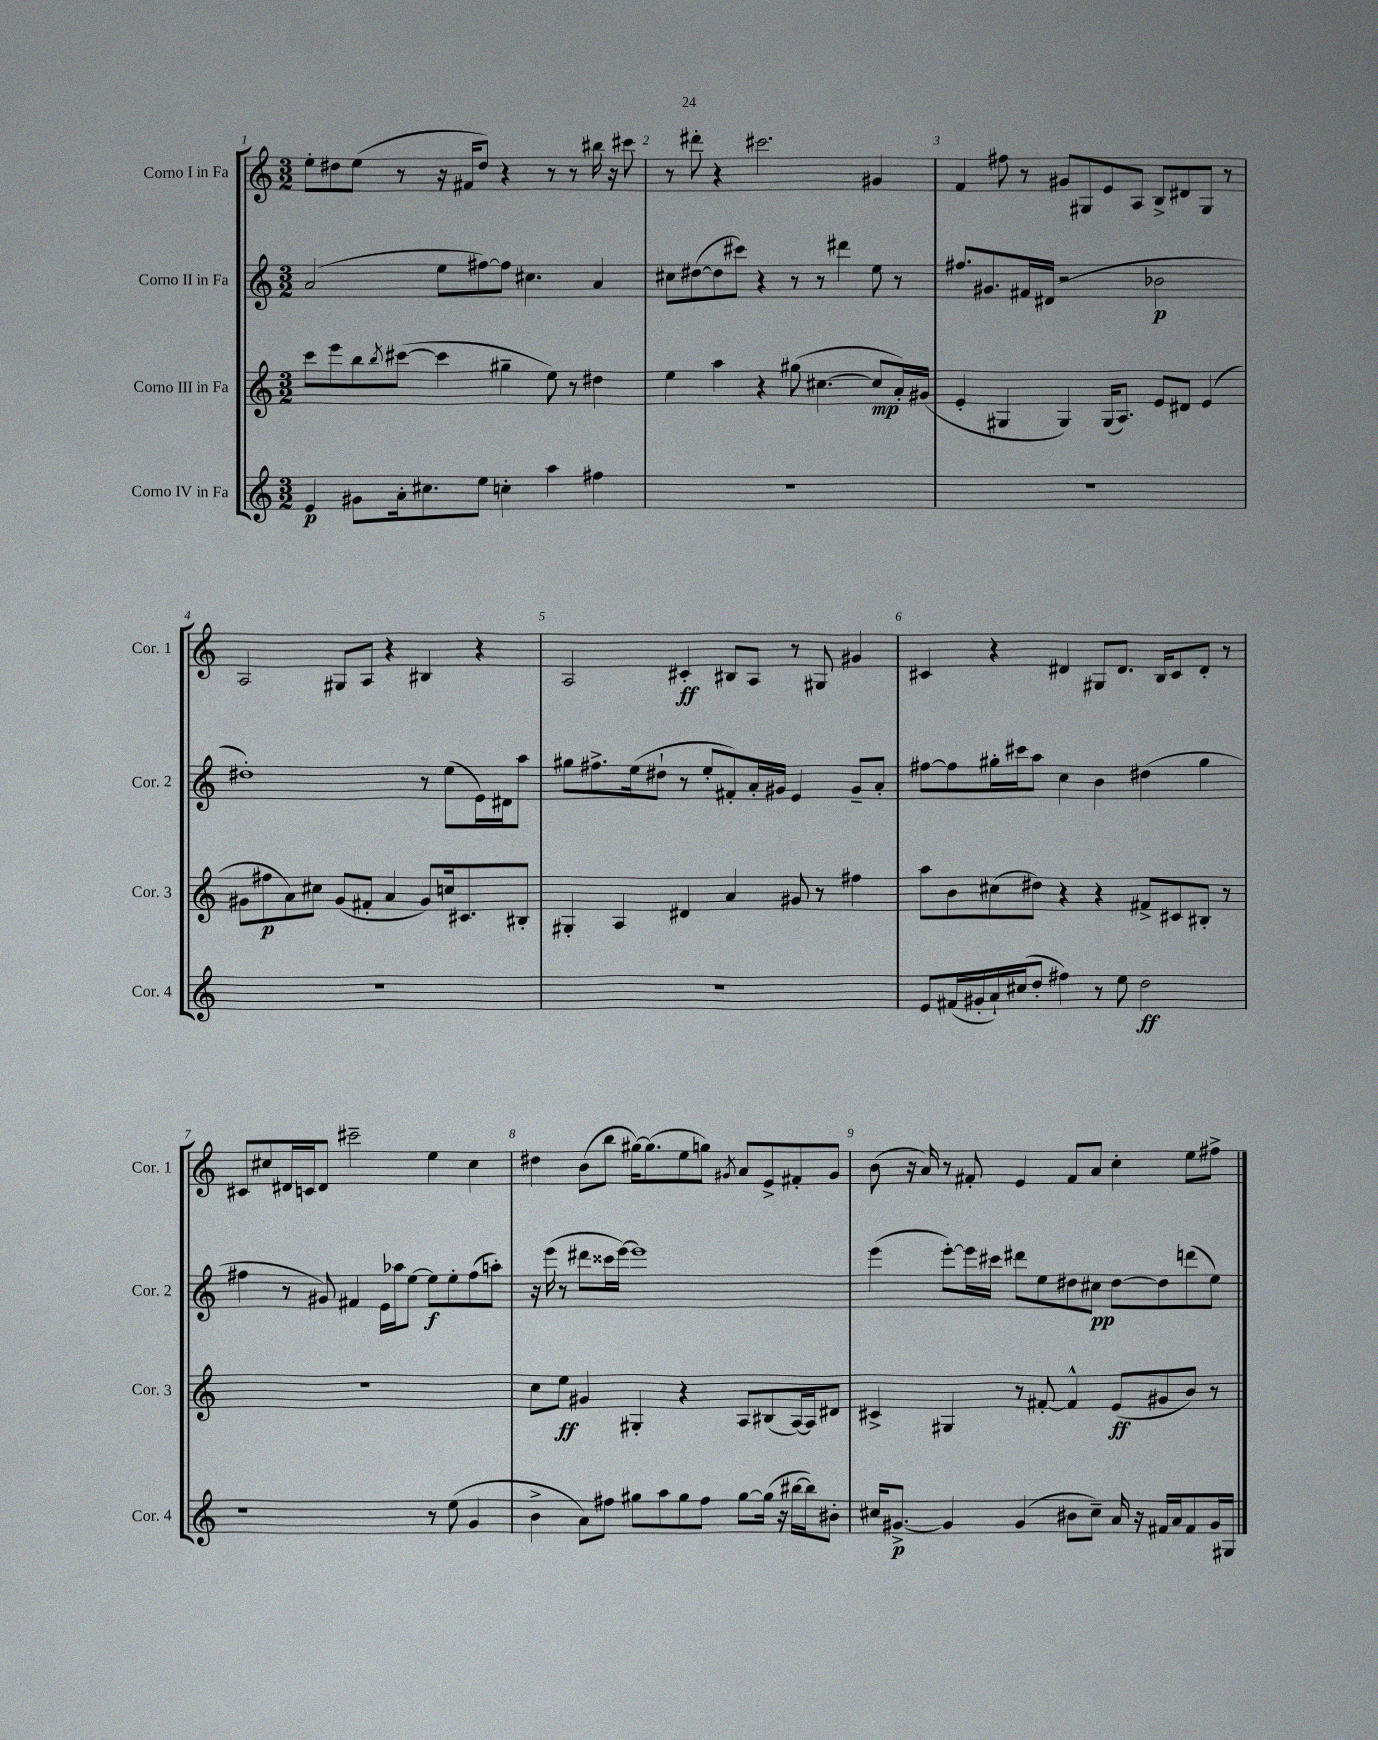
<<
\new StaffGroup <<
\new Staff = "s0" \with { instrumentName = "Corno I in Fa" shortInstrumentName = "Cor. 1" } {
    \clef treble \key c \major \numericTimeSignature \time 3/2
    e''8-. dis''8 e''8( r8 r16 fis'16 dis''8) r4 r8 r8 bis''16 r16 cis'''8 |
    r8 dis'''8-. r4 cis'''2. gis'4 |
    f'4 fis''8 r8 gis'8 gis8 e'8 a8 b8-> dis'8 gis8 r8 |
    a2 gis8 a8 r4 bis4 r4 |
    a2 cis'4-.\ff bis8 a8 r8 gis8 gis'4 |
    cis'4 r4 dis'4 gis8 dis'8. b16 cis'8 dis'8-. r8 |
    cis'8 cis''8 dis'16 c'16 dis'8 cis'''2-- e''4 cis''4 |
    dis''4 b'8( b''8 gis''16~) gis''8.( e''8 g''8) \acciaccatura { gis'8 } a'8 e'8-> fis'8-. gis'8 |
    b'8( r16 a'16) r8 fis'8-. e'4 fis'8 a'8 c''4-. e''8 fis''8-> \bar "|." |
}
\new Staff = "s1" \with { instrumentName = "Corno II in Fa" shortInstrumentName = "Cor. 2" } {
    \clef treble \key c \major \numericTimeSignature \time 3/2
    a'2( e''8 fis''8~) fis''8 cis''4. a'4 |
    cis''8 dis''8~( dis''8 cis'''8) r4 r8 r8 dis'''4 e''8 r8 |
    fis''8. gis'8. fis'16 dis'16( r2 bes'2\p |
    dis''1-.) r8 e''8( e'16) dis'16 a''8 |
    gis''8 fis''8.-> e''16( dis''8-! r8 e''8-. fis'8-.) a'16-. gis'16 e'4 gis'8-- a'8-. |
    fis''8~ fis''8 gis''16-. cis'''16 a''8 c''4 b'4 dis''4( gis''4 |
    fis''4 r8 gis'8) fis'4 e'16 aes''16 e''8~ e''8\f e''8-. fis''8( a''8-.) |
    r16 e'''16( r8 dis'''8 cisis'''16 e'''16~) e'''1 |
    e'''4( e'''8~-.) e'''16 cis'''16 dis'''8 e''8 dis''8 cis''8\pp dis''8~ dis''8 d'''8( e''8) \bar "|." |
}
\new Staff = "s2" \with { instrumentName = "Corno III in Fa" shortInstrumentName = "Cor. 3" } {
    \clef treble \key c \major \numericTimeSignature \time 3/2
    c'''8 e'''8 b''8 \acciaccatura { b''8 } cis'''8~( cis'''4 gis''4-- e''8) r8 dis''4 |
    e''4 a''4 r4 gis''8( cis''4.~ cis''8\mp a'16-.) gis'16( |
    e'4-. gis4 gis4) gis16( a8.) e'8 dis'8 e'4( |
    gis'8 fis''8\p a'8) cis''8 gis'8( fis'8-. a'4 gis'8) c''16 cis'8. bis8-. |
    gis4-. a4 dis'4 a'4 gis'8 r8 fis''4 |
    a''8 b'8 cis''8( dis''8) r4 r4 fis'8-> cis'8 bis8-. r8 |
    R1. |
    c''8 e''8\ff gis'4 gis4-. r4 a8 bis8( a16~) a16 dis'8 |
    cis'4-> gis4 r8 fis'8~-. fis'4-^ e'8\ff( gis'8 b'8) r8 \bar "|." |
}
\new Staff = "s3" \with { instrumentName = "Corno IV in Fa" shortInstrumentName = "Cor. 4" } {
    \clef treble \key c \major \numericTimeSignature \time 3/2
    e'4\p gis'8 a'16-. cis''8. e''8 c''4-. a''4 fis''4 |
    R1. |
    R1. |
    R1. |
    R1. |
    e'8 fis'16( gis'16-. a'16-!) cis''16( d''8-. fis''4) r8 e''8 d''2\ff |
    r1 r8 e''8( g'4 |
    b'4-> a'8) fis''8 gis''8 a''8 gis''8 fis''8 gis''8~ gis''16( r16 bis''16~ bis''16) bis'8-. |
    cis''16 gis'8.~->\p gis'4 gis'4( bis'8 cis''8--) a'16 r16 fis'16 a'16 fis'8 gis'16 gis16 \bar "|." |
}
>>
>>
\layout { \context { \Score \override BarNumber.break-visibility = ##(#f #t #t) barNumberVisibility = #all-bar-numbers-visible } }
